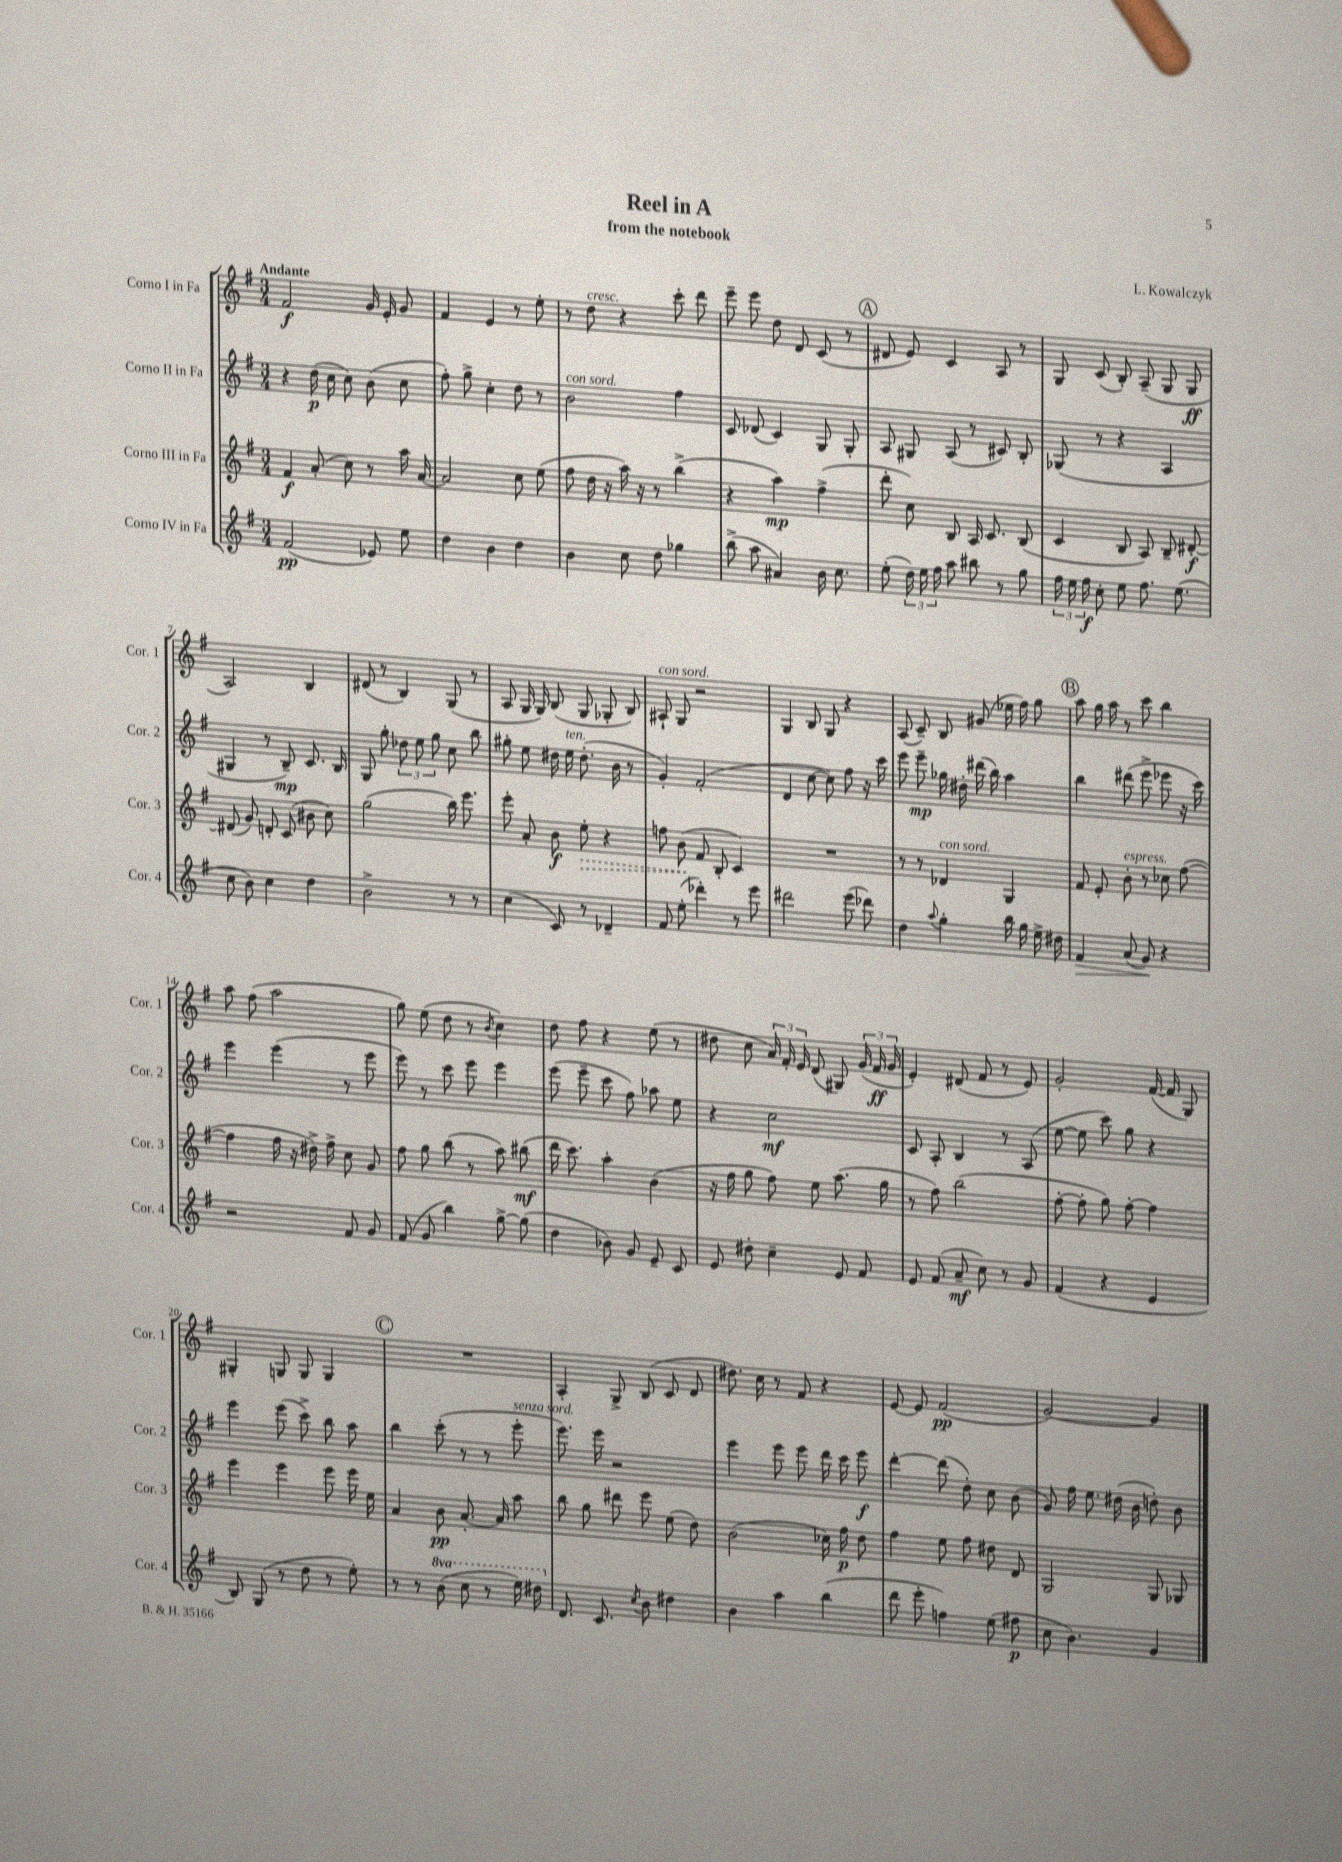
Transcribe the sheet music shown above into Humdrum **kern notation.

**kern	**kern	**kern	**kern
*staff4	*staff3	*staff2	*staff1
*clefG2	*clefG2	*clefG2	*clefG2
*k[f#]	*k[f#]	*k[f#]	*k[f#]
*M3/4	*M3/4	*M3/4	*M3/4
(2f#	4f#	4r	2f#
.	(8a'	(16dd	.
.	.	16cc	.
.	8cc)	8cc)	.
8e-)	8r	(8b	16g
.	.	.	16e'
8ee	16aa	8cc	8g
.	[16a	.	.
=	=	=	=
4dd	2a]	8ff#')	4f#
.	.	8gg^	.
4b	.	4cc'	4e
4dd	8cc	8dd	8r
.	(8ee	8r	8ee'
=	=	=	=
4b	8ff#	2b	8r
.	16dd	.	8dd
.	16r	.	.
8cc	16aa)	.	4r
.	16r	.	.
8dd	8r	.	.
4gg-	(4bb^	4ff#	8ccc'
.	.	.	8ddd
=	=	=	=
(8bb^	4r	8c	8eee~
8aa	.	(8d-	8eee
4a#)	4aa)	4c)	8dd
.	.	.	8d
16b	(4ff#^	8G	(8c
8.cc	.	.	.
.	.	8G'	8r
=	=	=	=
(8ee'	8ddd'	8A	8d#
24dd)	8cc)	8G#	8e)
24ee	.	.	.
24ff#	.	.	.
8aa	8B	(8A	4c
8bb#	16A	8r	.
.	8.c	.	.
8r	.	8c#)	8A
8gg	(8B	8B'	8r
=	=	=	=
24ff#	4c	(8G-	8G
24ee	.	.	.
24ff#	.	.	.
8cc'	.	8r	(8c
8ee	8B	4r	8B')
8.ff#	8A)	.	(8A~
.	8B~	4A	8G
(8.ee	.	.	.
.	[8d#'	.	8G
=	=	=	=
8cc	(8d#]	4G#	2A)
8b)	8g)	.	.
4cc	8d'	8r	.
.	(8c	8B~)	.
4dd	8b#	8.c	4B
.	8cc)	.	.
.	.	16B	.
=	=	=	=
2b^	(2gg	8G	(8d#
.	.	8gg'	8r
.	.	12dd-	4B)
.	.	12ee	.
.	.	12gg	.
8r	16bb)	8cc	(8G
.	8.eee	.	.
8r	.	8bb	8r
=	=	=	=
(4cc	8eee'	8gg#'	8A
.	8a'	8ee	16G
.	.	.	16G)
8c)	8b	16dd#	(8B
.	.	16ee	.
8r	8ee'	(8.dd#'	8G
4d-~	4r	.	8G-'
.	.	16b	.
.	.	8r	8B)
=	=	=	=
8f#	8ff	4g')	8A#`
(8ee'	(8b	.	8G
4ddd-')	8f#	(2f#'	2r
.	8B'	.	.
8r	4c)	.	.
8eee	.	.	.
=	=	=	=
2ddd#	2.r	4d	4G
.	.	[8cc	8B
.	.	8cc])	8G
(8eee	.	8ff#	4r
8ddd-)	.	16r	.
.	.	16ccc	.
=	=	=	=
4dd	8r	8eee	(8A
.	8r	8eee~	8c~)
8qqaa	.	.	.
4gg'	4d-	16gg-	8B
.	.	16dd#'	.
.	.	(16ddd#	(8g#
.	.	16bb)	.
16bb	4G	4aa	16ee-
16gg	.	.	16ff#)
16ee^	.	.	8gg
16dd#	.	.	.
=	=	=	=
4f#	8f#	4bb	8aa
.	8e'	.	16gg
.	.	.	16aa
(8a	8b'	(8ddd#	8r
8g)	8r	8eee^	8ccc
4r	8cc-	8eee-	4bb
.	([8ff#	16r	.
.	.	16ccc)	.
=	=	=	=
2r	4ff#]	4eee	8aa
.	.	.	(8ff#
.	16ff#	(4eee	2aa
.	16r	.	.
.	16dd#^)	.	.
.	16ff#^	.	.
8f#	8cc	8r	.
8g	8g	8eee	.
=	=	=	=
(8f#	8ff#	8eee)	8gg)
8g	8gg	8r	(8ee
4bb)	(8bb	8ccc	8dd
.	8r	8eee	8r
.	.	.	8qb
[8gg^	8aa)	4eee	4cc)
(8gg]	(8bb#	.	.
=	=	=	=
4dd	16ddd	(8eee	8dd
.	8.ccc)	.	.
.	.	8eee~	8ff#
8b-)	4aa'	8ccc	4r
8g	.	8ff#)	.
8e~	(4b	8aa-	(8ee
8c	.	8ee	8r
=	=	=	=
8e	16r	4r	8dd#
.	16ff#	.	.
8dd#'	8gg	.	8cc
4cc~	8ff#)	2cc	24a)
.	.	.	24f#'
.	.	.	24e
.	8ee	.	(8d
8e	(8.aa	.	8G#)
8f#	.	.	(24g
.	.	.	24f#
.	16gg	.	.
.	.	.	24g
=	=	=	=
8e	8r	8c	4e')
(8f#	8ff#)	8A'	.
8a~	(2bb	4B	(8d#
8cc)	.	.	8f#
8r	.	8r	8r
8g	.	(8A	8e)
=	=	=	=
(4f#	[8ff#'	[8ee	2g'
.	8ff#']	8ee]	.
4r	8gg)	8ccc)	.
.	[8ff#'	8gg	.
4e	4ff#]	4r	([16f#
.	.	.	16f#]
.	.	.	8G)
=	=	=	=
8B)	4eee	4eee	4G#'
(8G	.	.	.
8r	4eee	(8eee	8G
8dd	.	8ccc^)	8G
8r	8eee	8bb	4G
8ee')	16eee	8aa	.
.	16ee	.	.
=	=	=	=
8r	4a	4bb	2.r
8r	.	.	.
(8bb	8b	(8ccc'	.
8ccc	[8.a'	8r	.
8r	.	8r	.
.	16a]	.	.
16eee)	8aa	8eee'	.
16ddd#	.	.	.
=	=	=	=
8.d	8bb	8.eee)	4A'
.	8gg	.	.
8.c	.	16eee	.
.	8ddd#	2r	8G^
8qcc	.	.	.
8b	8eee	.	(8B
4dd#	(8ee	.	8c
.	8dd)	.	8d
=	=	=	=
4b	(2b	4eee	8.dd#)
.	.	.	16cc
4aa	.	8eee	8r
.	.	8eee	8f#
(4bb	16cc-)	16ddd	4r
.	16ff#	16ccc	.
.	8dd	8eee	.
=	=	=	=
8ddd	4ff#	[4ddd'	[8e
8eee'	.	.	8e]
4ff)	8ee	(8ddd]	(2f#
.	8ff#	8dd')	.
(8ee	8dd#	8cc	.
8ff#	8d	(8b	.
=	=	=	=
8cc	2G	8g)	[2g)
4.b)	.	16ff#	.
.	.	8.ee	.
.	.	(16dd#	.
.	.	16b	.
4g	8G	8dd')	4g]
.	8G-	8b	.
==	==	==	==
*-	*-	*-	*-
